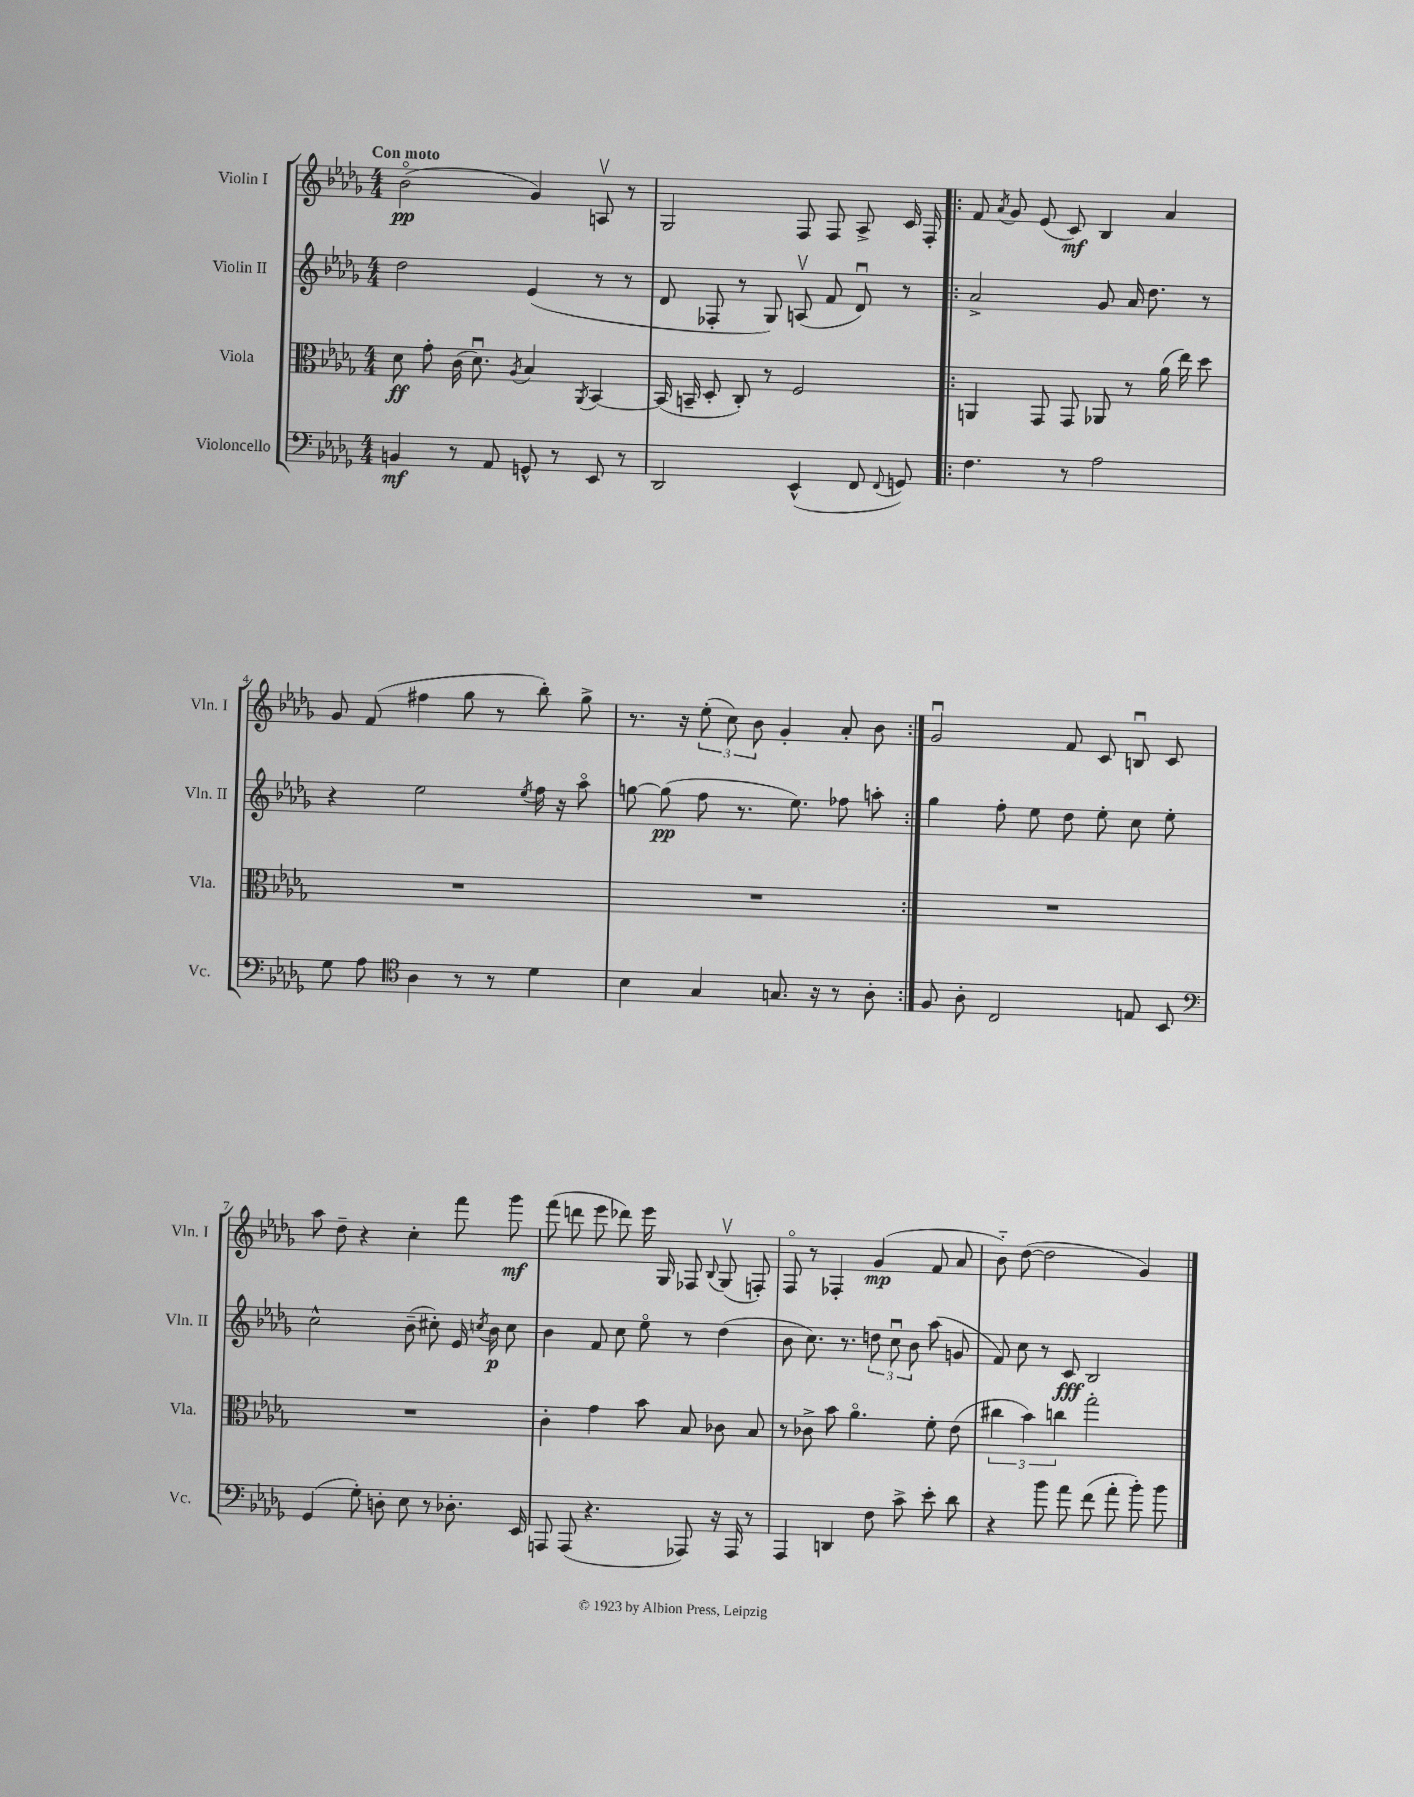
<<
\new StaffGroup <<
\new Staff = "s0" \with { instrumentName = "Violin I" shortInstrumentName = "Vln. I" } {
    \clef treble \key des \major \numericTimeSignature \time 4/4 \tempo "Con moto"
    \autoBeamOff bes'2\flageolet\pp( ges'4) a8\upbow r8 |
    ges2 f8 f8 aes8-> c'16 f16-. |
    \repeat volta 2 { f'8 \acciaccatura { aes'8 } ges'8 ees'8( c'8\mf) bes4 aes'4 |
    ges'8 f'8( fis''4 ges''8 r8 bes''8-.) ges''8-> |
    r8. r16 \tuplet 3/2 { ees''8-.( c''8) bes'8 } ges'4-. aes'8-. bes'8 | }
    ges'2\downbow f'8 c'8 b8\downbow c'8 |
    aes''8 des''8-- r4 c''4-. f'''8 ges'''8\mf |
    f'''8( d'''8 ees'''8 des'''8) ees'''16 ges16 fes8 \appoggiatura { bes8 } ges8\upbow( f8-.) |
    f8\flageolet r8 fes4-. ges'4\mp( f'8 aes'8 |
    bes'8-_) des''8~( des''2 ges'4) \bar "|." |
}
\new Staff = "s1" \with { instrumentName = "Violin II" shortInstrumentName = "Vln. II" } {
    \clef treble \key des \major \numericTimeSignature \time 4/4
    \autoBeamOff des''2 ees'4( r8 r8 |
    des'8 fes8-. r8 ges8) a8\upbow( f'8 des'8\downbow) r8 |
    \repeat volta 2 { aes'2-> ges'8 aes'16 des''8. r8 |
    r4 ees''2 \acciaccatura { ees''8 } f''16 r16 aes''8\flageolet |
    g''8~ g''8\pp( f''8 r8. ees''8.) fes''8 a''8-. | }
    ges''4 f''8-. ees''8 des''8 ees''8-. c''8 ees''8-. |
    c''2-^ bes'8--( cis''8-.) ees'16 \acciaccatura { c''8 } bes'16\p c''8 |
    bes'4 f'8 c''8 ees''8\flageolet r8 des''4( |
    bes'8 c''8.) r8. \tuplet 3/2 { d''8 c''8\downbow bes'8 } aes''8( g'8 |
    f'8) c''8 r8 c'8\fff bes2 \bar "|." |
}
\new Staff = "s2" \with { instrumentName = "Viola" shortInstrumentName = "Vla." } {
    \clef alto \key des \major \numericTimeSignature \time 4/4
    \autoBeamOff des'8\ff ges'8-. c'16( des'8.\downbow) \acciaccatura { aes8 } bes4 \acciaccatura { aes,8 } bes,4~ |
    bes,16( b,16-- des8-. c8-.) r8 f2 |
    \repeat volta 2 { a,4 ges,8 ges,8 aes,8 r8 aes'16( ees''16) des''8 |
    R1 |
    R1 | }
    R1 |
    R1 |
    c'4-. ges'4 bes'8 bes8 ces'8 bes8 |
    r8 ces'8-> bes'8 aes'4.\flageolet f'8-. ees'8( |
    \tuplet 3/2 { cis''4 bes'4) c''4 } ges''2-. \bar "|." |
}
\new Staff = "s3" \with { instrumentName = "Violoncello" shortInstrumentName = "Vc." } {
    \clef bass \key des \major \numericTimeSignature \time 4/4
    \autoBeamOff b,4\mf r8 aes,8 g,8-^ r8 ees,8 r8 |
    des,2 ees,4-^( f,8 \appoggiatura { f,8 } g,8) |
    \repeat volta 2 { f4. r8 aes2 |
    ges8 aes8 \clef tenor aes4 r8 r8 des'4 |
    bes4 ges4 g8. r16 r8 aes8-. | }
    f8 aes8-. c2 e8 bes,8 |
    \clef bass ges,4( ges8-.) d8-. ees8 r8 des8.-. ees,16 |
    a,,8 a,,8( r4. aes,,8) r16 aes,,16 r8 |
    aes,,4 d,4 f8 c'8-> ees'8-. des'8 |
    r4 bes'8 aes'8 f'8( aes'8-. bes'8-.) bes'8 \bar "|." |
}
>>
>>
